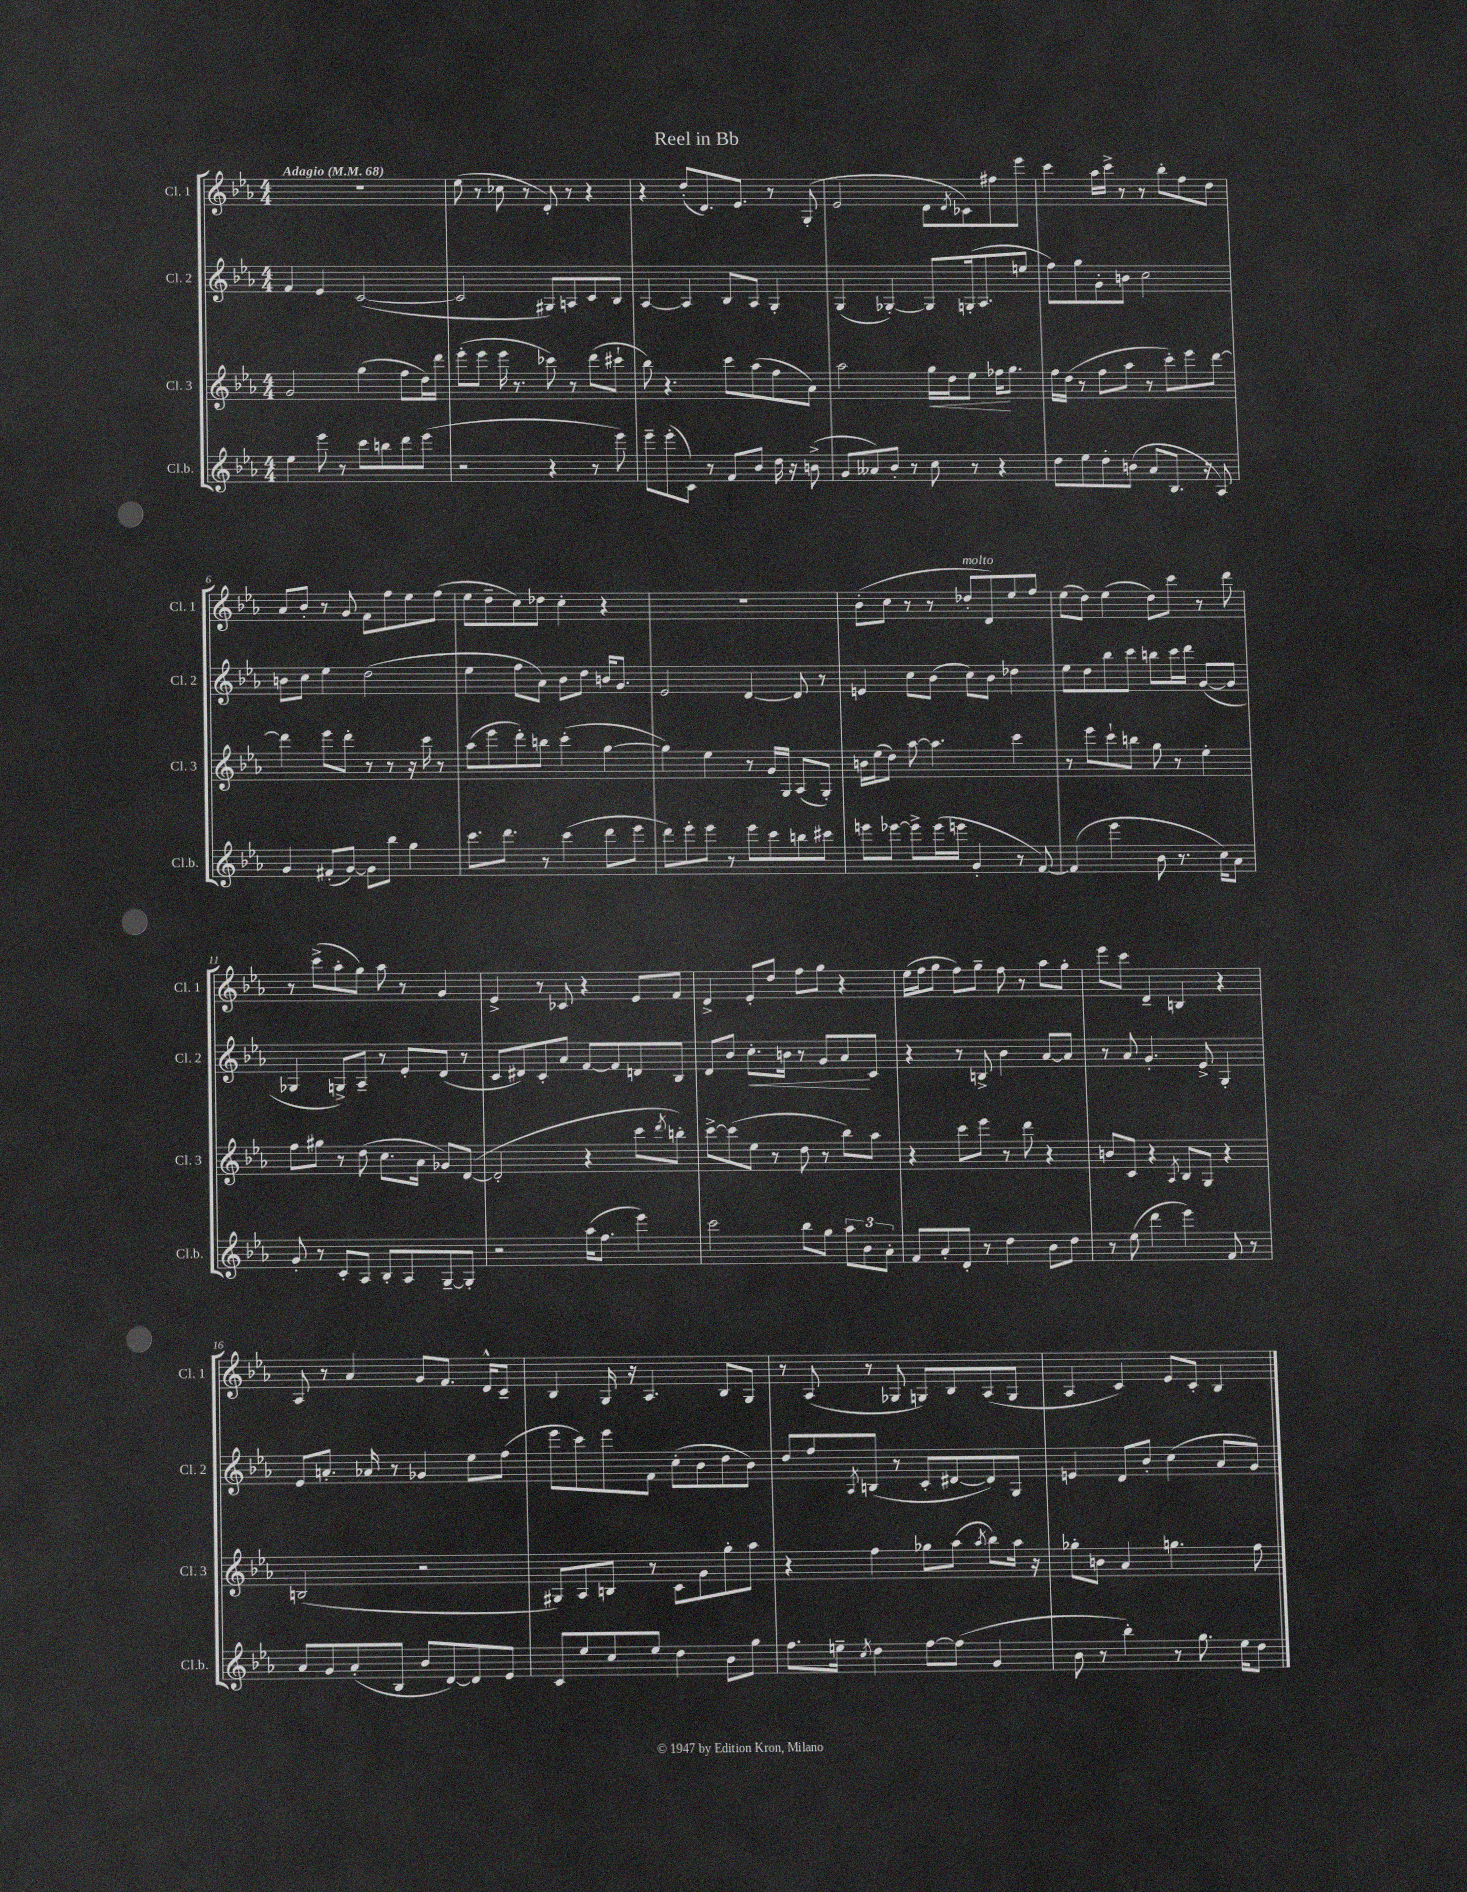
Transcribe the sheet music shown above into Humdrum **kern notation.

**kern	**kern	**dynam	**kern	**dynam	**kern
*part4	*part3	*part3	*part2	*part2	*part1
*staff4	*staff3	*staff3	*staff2	*staff2	*staff1
*I"Cl.b.	*I"Cl. 3	*	*I"Cl. 2	*	*I"Cl. 1
*I'Cl.b.	*I'Cl. 3	*	*I'Cl. 2	*	*I'Cl. 1
*clefG2	*clefG2	*	*clefG2	*	*clefG2
*k[b-e-a-]	*k[b-e-a-]	*	*k[b-e-a-]	*	*k[b-e-a-]
*M4/4	*M4/4	*	*M4/4	*	*M4/4
*MM68	*MM68	*	*MM68	*	*MM68
=1	=1	=1	=1	=1	=1
!	!	!	!	!	!LO:TX:a:B:t=Adagio
4ee-\	2g/	.	4f/	.	1r
8eee-\	.	.	4e-/	.	.
8r	.	.	.	.	.
8ccc\L	(4gg\	.	([2c/	.	.
8bbn\	.	.	.	.	.
8ddd\	8ff\L	.	.	.	.
(8eee-\J	16dd\L)	.	.	.	.
.	16ddd\JJ	.	.	.	.
=2	=2	=2	=2	=2	=2
2r	(8eee-'\L	.	2c/]	.	(8ee-\
.	8eee-\J	.	.	.	8r
.	16eee-\	.	.	.	8cc-X\
.	8.r	.	.	.	.
.	.	.	.	.	8r
4r	8ccc-X\)	.	8G#X/L)	.	8d'/)
.	8r	.	8An/	.	8r
8r	(8ddd\L	.	8c/	.	4r
8eee-\)	8ccc#X`\J	.	8B-/J	.	.
=3	=3	=3	=3	=3	=3
8eee-~\L	8bb-\)	.	[4A-/	.	4r
(8eee-'\	4.r	.	.	.	.
8c\J)	.	.	4A-/]	.	(8dd'/L
8r	.	.	.	.	8.d/)
8f/L	8ccc\L	.	8B-/L	.	.
.	.	.	.	.	8.e-/J
8b-/J	(8aa-\	.	8A-/J	.	.
16dd\	8ff\	.	4G'/	.	8r
16r	.	.	.	.	.
(8bn^\	8a-\J)	.	.	.	(8G'/
=4	=4	=4	=4	=4	=4
8g/L	2aa-\	.	(4G/	.	2e-/
8a--X/)	.	.	.	.	.
8b-'/J	.	.	[4G-X'/)	.	.
8r	.	.	.	.	.
!	!	!LO:HP:b	!	!	!
8cc\	16gg\LL	<	8G-/L]	.	8d\L
.	16dd\J	.	.	.	.
.	.	.	.	.	8qd/
8r	8ee-\J	.	(16Gn'/k	.	8c-X\)
.	.	.	8.A-/	.	.
4r	16ff-X\KL	.	.	.	8ff#X\
.	8.gg\J	[	.	.	.
.	.	.	8een/J	.	8eee-\J
=5	=5	=5	=5	=5	=5
8dd\L	16ff\LL	.	8ff\L)	.	4ccc\
.	(16dd\JJ	.	.	.	.
8ee-\	8r	.	8gg\	.	.
8dd'\	8ff\L	.	8g'\	.	16aa-\LL
.	.	.	.	.	16ccc^\JJ
(8bn\J	8aa-\J	.	8bn\J	.	8r
8a-/L	8r	.	2cc\	.	8r
8.B-/J	8ccc'\L)	.	.	.	8bb-'\L
.	8eee-\	.	.	.	8ff\
16r	.	.	.	.	.
8A-/)	[8ddd\J	.	.	.	8dd\J
!!LO:LB:g=z
=6	=6	=6	=6	=6	=6
4g/	4ddd\]	.	8bn\L	.	8a-/L
.	.	.	8cc\J	.	8b-'/J
(8f#X'/L	8eee-\L	.	4ee-\	.	8r
[8g/J)	8ddd'\J	.	.	.	8g/
8g\L]	8r	.	(2dd\	.	8f\L
8bb-\J	8r	.	.	.	8ff\
4gg\	16r	.	.	.	8ee-\
.	16ccc\	.	.	.	.
.	8r	.	.	.	(8ff\J
=7	=7	=7	=7	=7	=7
8.ccc\L	(8aa-\L	.	4ee-\	.	8ee-\L
.	8eee-\	.	.	.	8dd~\
8.ddd\J	.	.	.	.	.
.	8ddd'\)	.	8ff\L	.	8cc\)
8r	8bbn\J	.	8a-\J)	.	8dd-X\J
(4ccc\	(4ccc'\	.	8b-\L	.	4cc'\
.	.	.	8dd\J	.	.
8ddd\L	[4gg\	.	16bn/KL	.	4r
.	.	.	8.g/J	.	.
8eee-\J	.	.	.	.	.
=8	=8	=8	=8	=8	=8
8ddd\L)	4gg\])	.	2e-/	.	1r
8eee-'\	.	.	.	.	.
8eee-\J	4ee-\	.	.	.	.
8r	.	.	.	.	.
8eee-\L	8r	.	[4d/	.	.
8ccc\	16g/LL	.	.	.	.
.	16G/JJ	.	.	.	.
8bbn\	(8A-/L	.	8d/]	.	.
8ccc#X\J	8G'/J)	.	8r	.	.
=9	=9	=9	=9	=9	=9
8eeen\L	16bn\LL	.	4en/	.	(8b-'\L
.	(16ee-\J	.	.	.	.
[8eee-X\J	8dd\J)	.	.	.	8cc\J
8eee-^\L]	[8aa-\	.	8cc\L	.	8r
(16eee-\L	4.aa-\]	.	(8b-\J	.	8r
16eeen\JJ	.	.	.	.	.
!	!	!	!	!	!LO:TX:a:i:t=molto
4g'/	.	.	8cc\L)	.	8dd-X'/L
.	.	.	8b-\J	.	8d/)
8r	4ccc\	.	4dd-X\	.	8ee-/
[8f/)	.	.	.	.	8ff/J
=10	=10	=10	=10	=10	=10
(4f/]	8r	.	8ee-\L	.	(8ee-\L
.	8eee-\L	.	8dd\	.	8dd\J)
4eee-\	8ccc`\	.	8bb-\	.	(4ee-\
.	8bbn\J	.	8ccc\J	.	.
8b-\	8gg\	.	8bbn\L	.	8dd\L)
8.r	8r	.	16ccc\L	.	8ccc\J
.	.	.	16ddd\JJ	.	.
.	4ee-'\	.	([8g/L	.	8r
16cc\KL)	.	.	.	.	.
8a-\J	.	.	8g/J]	.	8ddd\
!!LO:LB:g=z
=11	=11	=11	=11	=11	=11
8g'/	8ff\L	.	4G-X/	.	8r
8r	8gg#X\J	.	.	.	(8ccc^\L
8c'/L	8r	.	8Gn^/L)	.	8aa-'\
8A-/J	(8dd\	.	8A-~/J	.	8gg\J)
8B-'/L	8.cc\L	.	8r	.	8aa-\
8A-/	.	.	8e-'/L	.	8r
.	16a-\Jk	.	.	.	.
[8G~/	8g-X/L)	.	(8d/J	.	4g/
8G'/J]	([8d/J	.	8r	.	.
=12	=12	=12	=12	=12	=12
2r	2d'/]	.	8c/L	.	4e-^/
.	.	.	8d#X/)	.	.
.	.	.	8c'/	.	8r
.	.	.	8a-/J	.	8c-X/
(16aa-\KL	4r	.	[8f/L	.	4r
8.ff\J	.	.	.	.	.
.	.	.	8f/]	.	.
4eee-\)	8ccc\L	.	8dn/	.	8e-/L
.	8qddd/	.	.	.	.
.	8bbn'\J)	.	8B-/J	.	8f/J
=13	=13	=13	=13	=13	=13
2ccc\	[8ccc^\L	.	8d/L	.	4d^/
.	(8ccc\]	.	8b-/J	.	.
!	!	!	!	!LO:HP:b	!
.	8ee-\J	.	8.cc'\L	<	8e-'/L
.	8r	.	.	.	8dd/J
.	.	.	16bn\Jk	.	.
8bb-\L	8dd\	.	8r	.	8ff\L
8gg\J	8r	.	8g/L	.	8gg\J
12aa-\L	8bb-\L)	.	8a-/	.	4r
12b-\	.	.	.	.	.
.	8aa-\J	.	8c/J	[	.
12a-'\J	.	.	.	.	.
=14	=14	=14	=14	=14	=14
8f/L	4r	.	4r	.	(16ee-\LL
.	.	.	.	.	16ff\J
8a-'/	.	.	.	.	8gg\J
8d'/J	8ccc\L	.	8r	.	8ff\L)
8r	8eee-\J	.	8Bn^/	.	8gg~\J
4dd\	8r	.	4b-\	.	8ff\
.	8ddd\	.	.	.	8r
8b-\L	4r	.	[8a-/L	.	8aa-\L
8dd\J	.	.	8a-/J]	.	8gg'\J
=15	=15	=15	=15	=15	=15
8r	8bn/L	.	8r	.	8eee-\L
(8ee-\	8c/J	.	8a-/	.	8ccc\J
4ddd\	4r	.	4.g'/	.	4d~/
.	8qA-/	.	.	.	.
4eee-\)	8B-/L	.	.	.	4Bn/
.	8G/J	.	8e-^/	.	.
8f/	4r	.	4G'/	.	4r
8r	.	.	.	.	.
!!LO:LB:g=z
=16	=16	=16	=16	=16	=16
8a-/L	(2Bn/	.	8e-/L	.	8A-/
8g/	.	.	8.an'/J	.	8r
(8a-'/	.	.	.	.	4a-/
.	.	.	16a-X/	.	.
8B-/J	.	.	8r	.	.
8b-/L	2r	.	4g-X/	.	8g/L
[8d/)	.	.	.	.	8.f/J
8d/]	.	.	8ee-\L	.	.
.	.	.	.	.	16d^^/KL
8e-/J	.	.	(8ff\J	.	8c~/J
=17	=17	=17	=17	=17	=17
8c/L	8G#X/L)	.	8eee-\L	.	4B-/
8ee-/	8A-/	.	8ccc\)	.	.
8cc/	8Bn/J	.	8eee-\	.	16G/
.	.	.	.	.	16r
8ee-/J	8r	.	8f\J	.	4.A-/
4dd\	8c\L	.	(8cc'\L	.	.
.	8g\	.	8b-\	.	.
8b-\L	8gg'\	.	8dd\	.	8B-/L
8gg\J	8aa-\J	.	8b-\J)	.	8G/J
=18	=18	=18	=18	=18	=18
8.ff\L	4r	.	8dd/L	.	8r
.	.	.	8ff/	.	(8A-/
16een~\Jk	.	.	.	.	.
8qcc/	.	.	8qA-/	.	.
4dd\	4ff\	.	(8Bn/J	.	8r
.	.	.	8r	.	8G-X/
[8ff\L	8gg-X\L	.	8c'/L	.	8Gn/L)
(8ff\J]	(8aa-\J	.	[8d#X/	.	8B-/
.	8qaa-/	.	.	.	.
4g/	8bb-\L)	.	8d#/])	.	(8A-/
.	16aa-\Jk	.	8G/J	.	8G/J
.	16r	.	.	.	.
=19	=19	=19	=19	=19	=19
8b-\	8gg-X'\L	.	4en/	.	4A-/
8r	8bn\J	.	.	.	.
4bb-'\)	4a-/	.	8d/L	.	4c/)
.	.	.	8b-'/J	.	.
8r	4.ggn\	.	(4cc\	.	8e-/L
8.gg\	.	.	.	.	8c'/J
.	.	.	8a-/L	.	4B-/
16ee-\KL	.	.	.	.	.
8dd\J	8ff\	.	8g/J)	.	.
==	==	==	==	==	==
*-	*-	*-	*-	*-	*-
